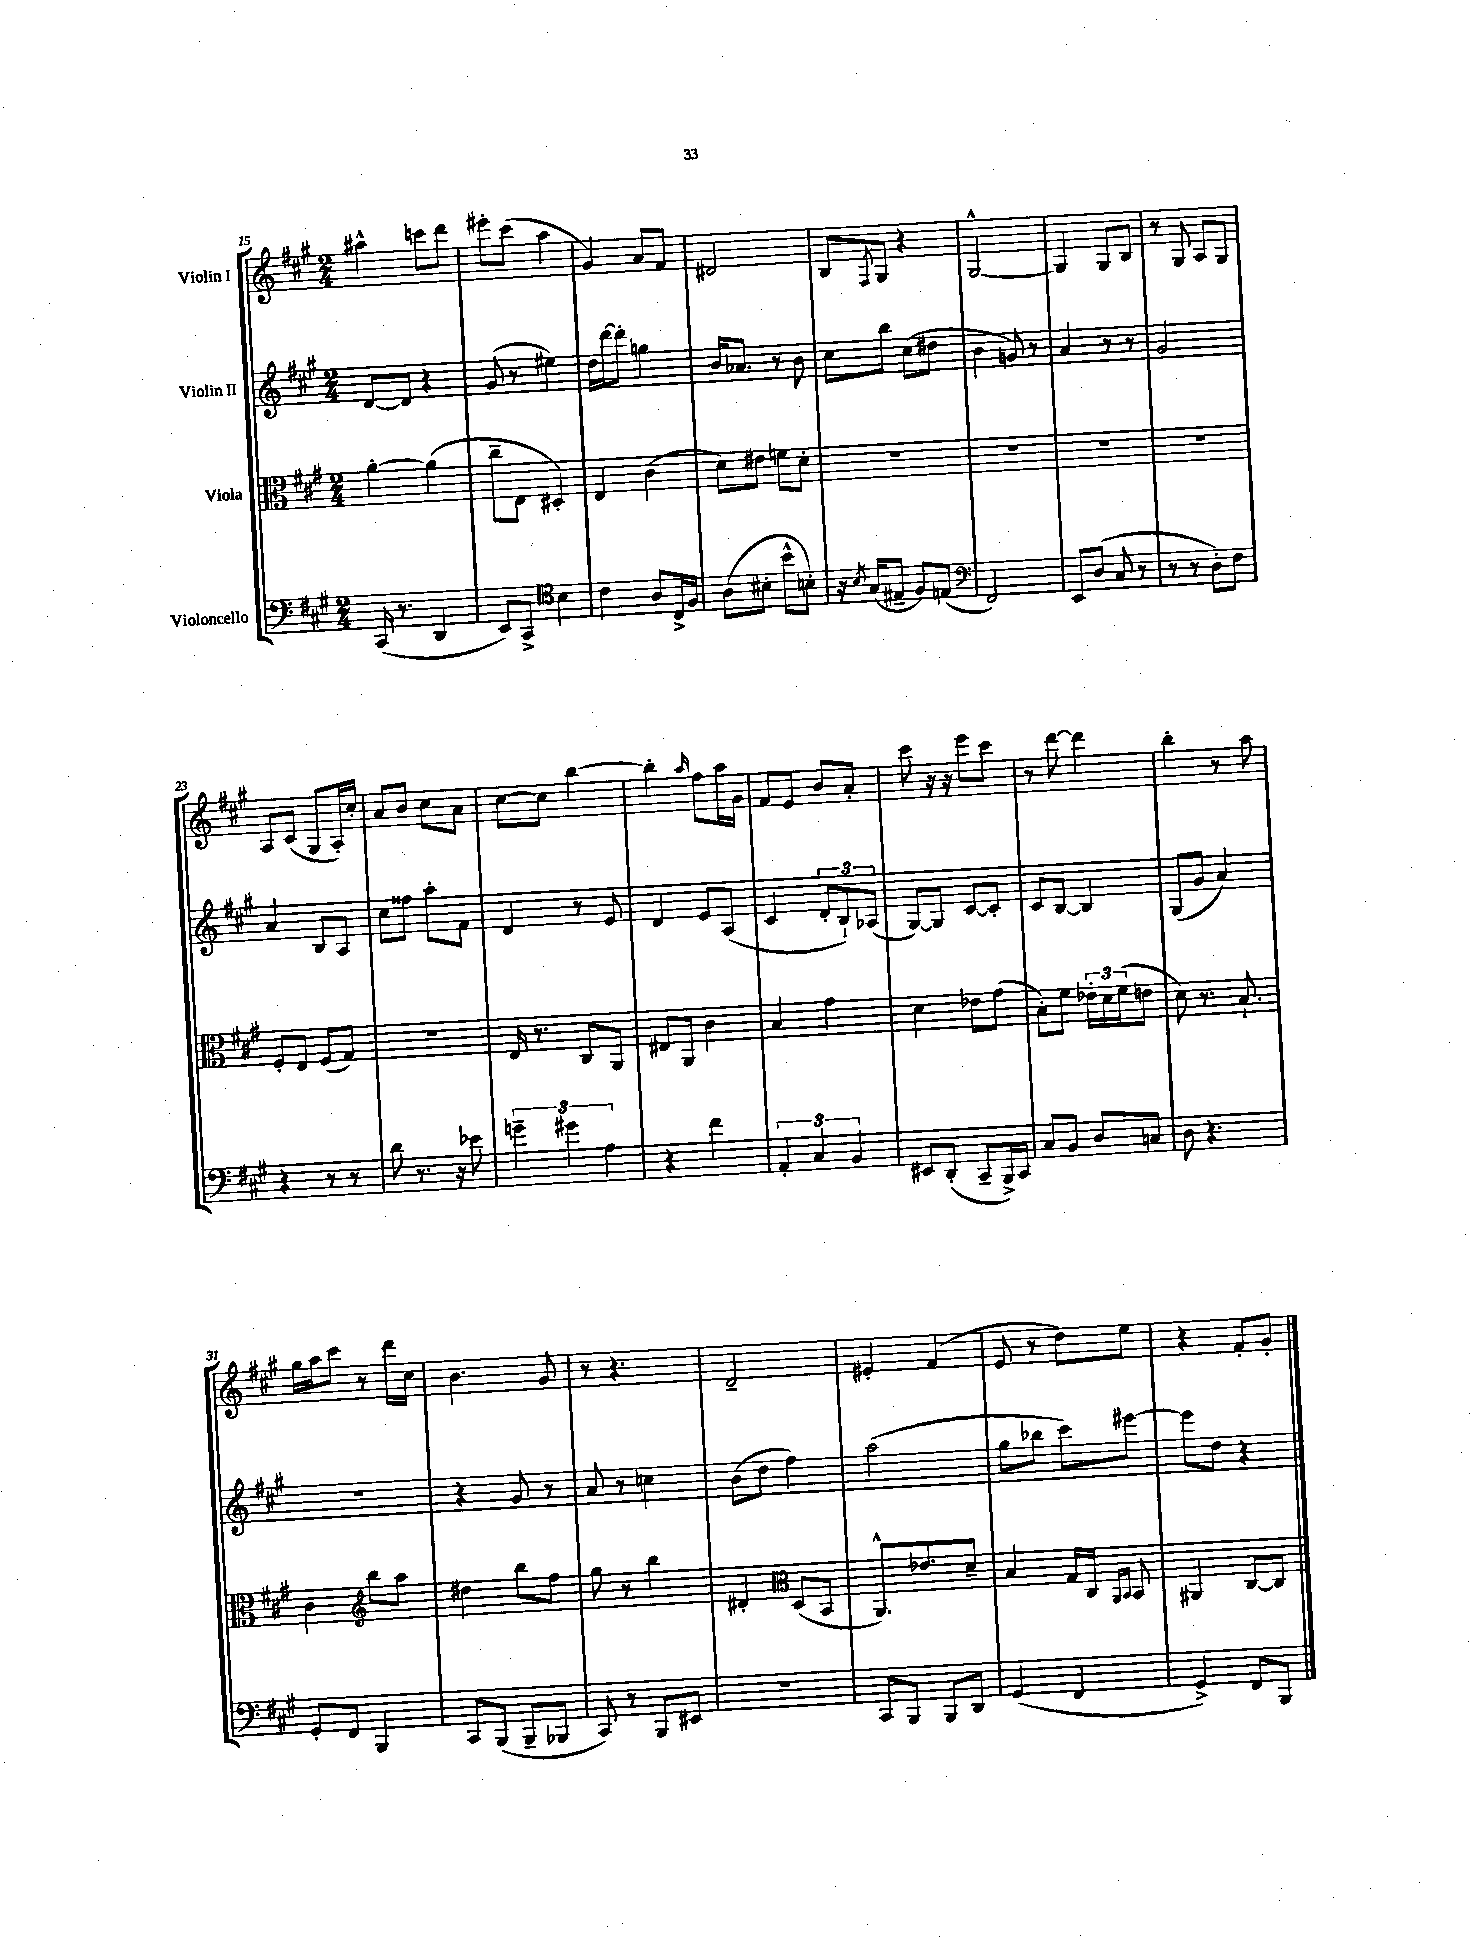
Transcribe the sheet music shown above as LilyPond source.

<<
\new StaffGroup <<
\new Staff = "s0" \with { instrumentName = "Violin I" } {
    \clef treble \key a \major \numericTimeSignature \time 2/4
    ais''4-^ c'''8 d'''8 |
    eis'''8-. cis'''8( a''4 |
    gis'4) a'8 fis'8 |
    dis'2 |
    b8 \acciaccatura { fis8 } gis8 r4 |
    gis2~-^ |
    gis4 gis8 b8 |
    r8 gis8 a8 gis8 |
    a8 cis'8( gis8 a16-.) cis''16-. |
    a'8 b'8 cis''8 a'8 |
    cis''8~ cis''8 b''4~ |
    b''4-. \grace { a''16 } fis''8 a''16 gis'16 |
    fis'8 e'8 b'8 a'8-. |
    cis'''8 r16 r16 e'''8 cis'''8 |
    r8 d'''8~ d'''4 |
    b''4-. r8 a''8 |
    gis''16 a''16 cis'''8 r8 d'''16 cis''16 |
    b'4. gis'8 |
    r8 r4. |
    d'2-- |
    eis'4-. fis'4( |
    e'8 r8 d''8) e''8 |
    r4 fis'8-. gis'8-. \bar "|." |
}
\new Staff = "s1" \with { instrumentName = "Violin II" } {
    \clef treble \key a \major \numericTimeSignature \time 2/4
    d'8~ d'8 r4 |
    gis'8( r8 eis''4) |
    d''16 d'''16~ d'''8-. g''4 |
    b'16 aes'8. r8 b'8 |
    cis''8 b''8 cis''8( dis''8 |
    b'4 g'8) r8 |
    a'4 r8 r8 |
    gis'2 |
    a'4 b8 a8 |
    cis''8 fisis''8 a''8-. fis'8 |
    d'4 r8 e'8 |
    d'4 e'8 a8( |
    cis'4 \tuplet 3/2 { d'8-. b8-!) aes8( } |
    gis8~) gis8 cis'8~ cis'8-. |
    cis'8 b8~ b4 |
    gis8( gis'8 a'4) |
    R2 |
    r4 gis'8 r8 |
    a'8 r8 c''4 |
    b'8( d''8 fis''4) |
    a''2( |
    gis''8 bes''8 cis'''8) eis'''8~ |
    eis'''8 d''8 r4 \bar "|." |
}
\new Staff = "s2" \with { instrumentName = "Viola" } {
    \clef alto \key a \major \numericTimeSignature \time 2/4
    a'4~-. a'4( |
    cis''8-- e8 dis4-.) |
    e4 cis'4( |
    d'8) eis'8 f'8 d'8-. |
    R2 |
    R2 |
    R2 |
    R2 |
    fis8-. e8 fis8( gis8) |
    R2 |
    e16 r8. cis8 a,8 |
    eis8 a,8 cis'4 |
    b4 gis'4 |
    d'4 ees'8 gis'8( |
    b8-.) fis'8 \tuplet 3/2 { ees'16-. d'16 fis'16( } e'8 |
    d'8) r8. b8.-! |
    cis'4 \clef treble b''8 a''8 |
    dis''4 b''8 fis''8 |
    gis''8 r8 b''4 |
    dis'4-. \clef alto d8( b,8 |
    a,8.-^) ees'8. d'8-- |
    b4 gis16 cis16 \grace { a,16 b,16 } b,8 |
    ais,4 cis8~ cis8 \bar "|." |
}
\new Staff = "s3" \with { instrumentName = "Violoncello" } {
    \clef bass \key a \major \numericTimeSignature \time 2/4
    cis,16( r8. d,4 |
    e,8) cis,8-> \clef tenor b4 |
    cis'4 a8 cis16-> fis16 |
    a8( bis8-. b'8-^ b8-.) |
    r16 \acciaccatura { b8 } gis16( eis8-- fis8) e8( |
    \clef bass fis,2) |
    e,8 d8( cis8 r8 |
    r8 r8 d8-.) fis8 |
    r4 r8 r8 |
    d'8 r8. r16 ees'8 |
    \tuplet 3/2 { g'4-- gis'4 a4 } |
    r4 fis'4 |
    \tuplet 3/2 { a,4-. cis4 b,4 } |
    eis,8 d,8-.( cis,8-- b,,16->) cis,16 |
    cis8 b,8 d8 c8 |
    d8 r4. |
    gis,8-. fis,8 b,,4 |
    cis,8 b,,8( b,,8-- bes,,8 |
    cis,8) r8 b,,8 eis,8 |
    R2 |
    cis,8 b,,8 b,,8 d,8 |
    gis,4( fis,4 |
    gis,4->) fis,8 b,,8 \bar "|." |
}
>>
>>
\layout { \context { \Score currentBarNumber = #15 } }
